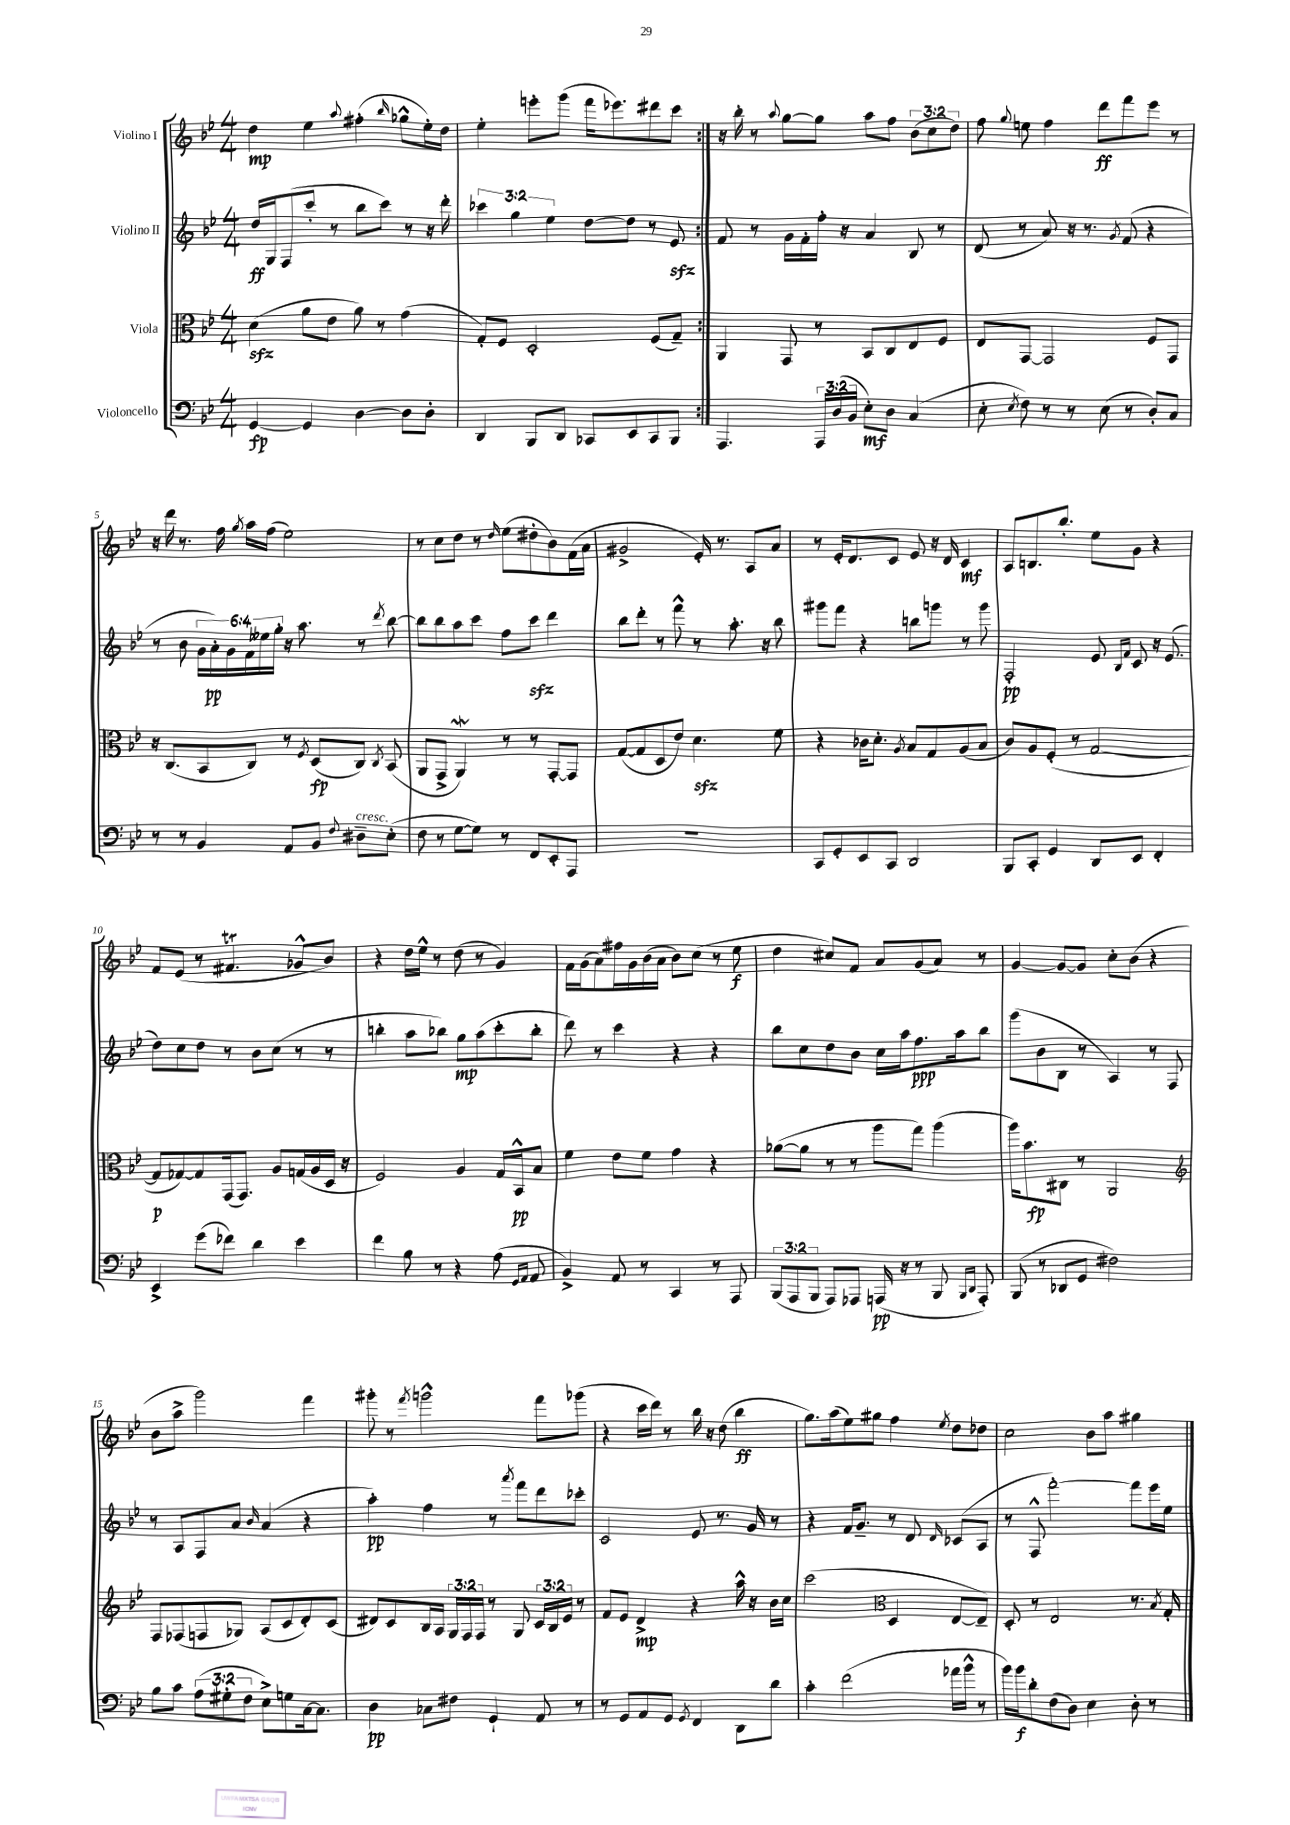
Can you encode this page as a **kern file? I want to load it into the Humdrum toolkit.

**kern	**kern	**kern	**kern
*staff4	*staff3	*staff2	*staff1
*clefF4	*clefC3	*clefG2	*clefG2
*k[b-e-]	*k[b-e-]	*k[b-e-]	*k[b-e-]
*M4/4	*M4/4	*M4/4	*M4/4
[4GG	(4d	16dd	4dd
.	.	16G	.
.	.	(8F	.
4GG]	8a	8ccc'	4ee-
.	8e-	8r	.
.	.	.	8qqaa
[4D	8a)	8bb-	(4ff#'
.	8r	8ccc)	.
.	.	.	16qqbb-
8D]	(4g	8r	8gg-^^
8D'	.	16r	16ee-')
.	.	16ddd'	16dd
=	=	=	=
4DD	8G')	6ccc-	4ee-'
.	8F	.	.
.	.	6gg	.
8BBB-	2D'	.	8eee'
.	.	6ee-	.
8DD	.	.	(8ggg
8CC-	.	[8dd	16fff
.	.	.	8.eee-)
8EE-	.	8dd]	.
8CC-	(8F	8r	8ddd#
8BBB-	8G~)	8e-	8ccc
=:|!	=:|!	=:|!	=:|!
4.AAA	4AA	8f	16r
.	.	.	16bb-'
.	.	8r	8r
.	.	.	8qqaa
.	8GG	16g	[8gg
.	.	16f'	.
24AAA	8r	16ff'	8gg]
(24D	.	.	.
.	.	16r	.
24BB-	.	.	.
8E-')	8BB-	4a	8aa
8D	8C	.	8ff
(4C	8E-	8B-	(12b-
.	.	.	12cc
.	8F	8r	.
.	.	.	12dd)
=	=	=	=
8E-'	8E-	(8d	8ff
8qE-	.	.	8qqgg
8F)	[8GG	8r	8ee
8r	2GG]	8a)	4ff
8r	.	16r	.
.	.	8.r	.
(8E-	.	.	8ddd
.	.	8qg	.
8r	.	(8f	8fff
8D')	8F	4r	8eee-
8C	8GG	.	8r
=	=	=	=
8r	16r	8r	16r
.	(8.C	.	16ddd
8r	.	8b-	8.r
4BB-	8BB-	24g	.
.	.	24a')	.
.	.	.	16ff
.	.	24g	.
.	.	.	8qgg
.	8C)	24f	16aa
.	.	24ee--	.
.	.	.	(16ff
.	.	24gg'	.
8AA	8r	16r	2ee-)
.	.	8.aa	.
.	8qF	.	.
8BB-	(8D	.	.
8qqF	.	.	.
8D#~	8C)	8r	.
.	8qC	8qddd	.
(8E-'	(8BB-	[8bb-	.
=	=	=	=
8F	8AA	8bb-]	8r
8r	8GG^	8bb-	8cc
[8G	4AA)	8aa	8dd
8G])	.	8ccc	8r
.	.	.	16qqdd
8r	8r	8ff	(8ee-
8FF	8r	8ccc	8dd#'
8EE-'	[8GG'	4ddd	8b-)
8AAA	8GG]	.	(16f
.	.	.	16a
=	=	=	=
1r	([8G	8bb-	2g#^
.	8G]	8ddd'	.
.	8D	8r	.
.	8e-)	8fff^^	.
.	4.d	8r	16e-')
.	.	.	8.r
.	.	8.aa'	.
.	.	.	8A
.	.	16r	.
.	8f	8bb-	8a
=	=	=	=
8CC	4r	8ggg#	8r
8GG'	.	8fff	16e-'
.	.	.	8.d
8EE-	16c-	4r	.
.	8.d'	.	.
8CC	.	.	8c
.	8qA	.	.
2DD	8B-	8bb	8e-
.	8G	8ggg	16r
.	.	.	16d
.	(8A	8r	4c
.	8B-	8ggg	.
=	=	=	=
8BBB-	8c)	2F'	8A
8CC'	8A	.	8.B
4GG	(8F'	.	.
.	.	.	8.bb-'
.	8r	.	.
8DD	[2G	8e-	8ee-
.	.	16qqB-	.
.	.	16qqf	.
8EE-	.	8c	8g
4FF'	.	16r	4r
.	.	(8.e-	.
=	=	=	=
4EE-^	8G]	8dd)	8f
.	[8G-)	8cc	(8e-
(8g	8G-]	8dd	8r
8f-)	(16GG	8r	4.f#
.	8.GG)	.	.
4d	.	8b-	.
.	8A	(8cc	.
4e-	(16G	8r	8g-^^
.	16A	.	.
.	16D	8r	8b-)
.	16r	.	.
=	=	=	=
4f	2F)	4bb'	4r
8B-	.	8aa	16dd
.	.	.	16ee-^^
8r	.	8bb-)	8r
4r	4A	8gg	(8dd
.	.	(8aa	8r
(8A	16G	8ccc'	4g)
.	16BB-^^	.	.
16qqGG	.	.	.
16qqAA	.	.	.
8AA	8B-	8bb-'	.
=	=	=	=
4BB-^)	4f	8ddd)	16f
.	.	.	(16g
.	.	8r	8a)
8AA	8e-	4ccc	16ff#
.	.	.	16g
8r	8f	.	(16b-
.	.	.	16a
4CC	4g	4r	8b-)
.	.	.	(8cc
8r	4r	4r	8r
8AAA	.	.	8ee-
=	=	=	=
(12BBB-	([8a-	8bb-	4dd
12AAA	.	.	.
.	8a-]	8cc	.
12BBB-	.	.	.
8AAA)	8r	8dd	8cc#)
8AAA-	8r	8b-	8f
(16AAA	8aa	16cc	8a
16r	.	16aa	.
8r	8gg)	8.ff	(8g
8BBB-	(4aa	.	8a)
.	.	16aa	.
16qqBBB-	.	.	.
16qqDD	.	.	.
8AAA')	.	8bb-	8r
=	=	=	=
(8BBB-	16aa)	(8ggg	[4g
.	8.b-	.	.
8r	.	8b-	.
8DD-	8C#	8B-	8g_
8GG	8r	8r	8g]
2F#)	2AA	4A)	8cc'
.	.	.	(8b-
.	.	8r	4r
.	.	8F	.
=	=	=	=
*	*clefG2	*	*
8B-	8F	8r	8b-
8c	(8F-	8A	8aa^
(12A	8F	8F	2ggg)
12G#'	.	.	.
.	8G-)	8a	.
12F	.	.	.
.	.	16qqb-	.
8E-^)	(8A	(4a	.
8G	8c	.	.
[16C	8d')	4r	4fff
8.C]	.	.	.
.	(8c	.	.
=	=	=	=
4D	8d#)	4aa')	8ggg#'
.	8c	.	8r
.	.	.	8qfff
8C-	16B-	4ff	2ggg^^
.	16A	.	.
8F#	24G	.	.
.	24F	.	.
.	24F	.	.
4GG`	8r	8r	.
.	.	8qaaa	.
.	8G	8fff	.
8AA	24c	8ddd	8fff
.	24B-	.	.
.	24e-	.	.
8r	8r	8ccc-'	(8ggg-
=	=	=	=
8r	8f	2c	4r
8GG	8e-	.	.
8AA	4d^	.	16ccc
.	.	.	16ddd)
8GG	.	.	8r
8qGG	.	.	.
4FF	4r	8e-	16bb-
.	.	.	16r
.	.	8.r	(8dd
8DD	16aa^^	.	4bb-
.	16r	16g	.
8d	16b-	8r	.
.	16cc	.	.
=	=	=	=
4c'	(2ccc	4r	8.gg)
.	.	.	(16aa
(2f	.	16f	8ee-)
.	.	8.g~	.
.	.	.	8gg#
*	*clefC3	*	*
.	4D	8r	4ff
.	.	8d	.
.	.	16qqd	8qee-
16a-	[8E-	(8c-	8dd
16b-^^	.	.	.
8r	8E-~])	8A	8dd-
=	=	=	=
16b-)	8D'	8r	2cc
16b-	.	.	.
8d'	8r	8F^^	.
(8F	2E-	[2fff')	.
8D)	.	.	.
4E-	.	.	8b-
.	.	.	8aa
8D'	8.r	8fff]	4gg#
8r	.	16eee-	.
.	8qB-	.	.
.	16G'	16ee-	.
==	==	==	==
*-	*-	*-	*-
